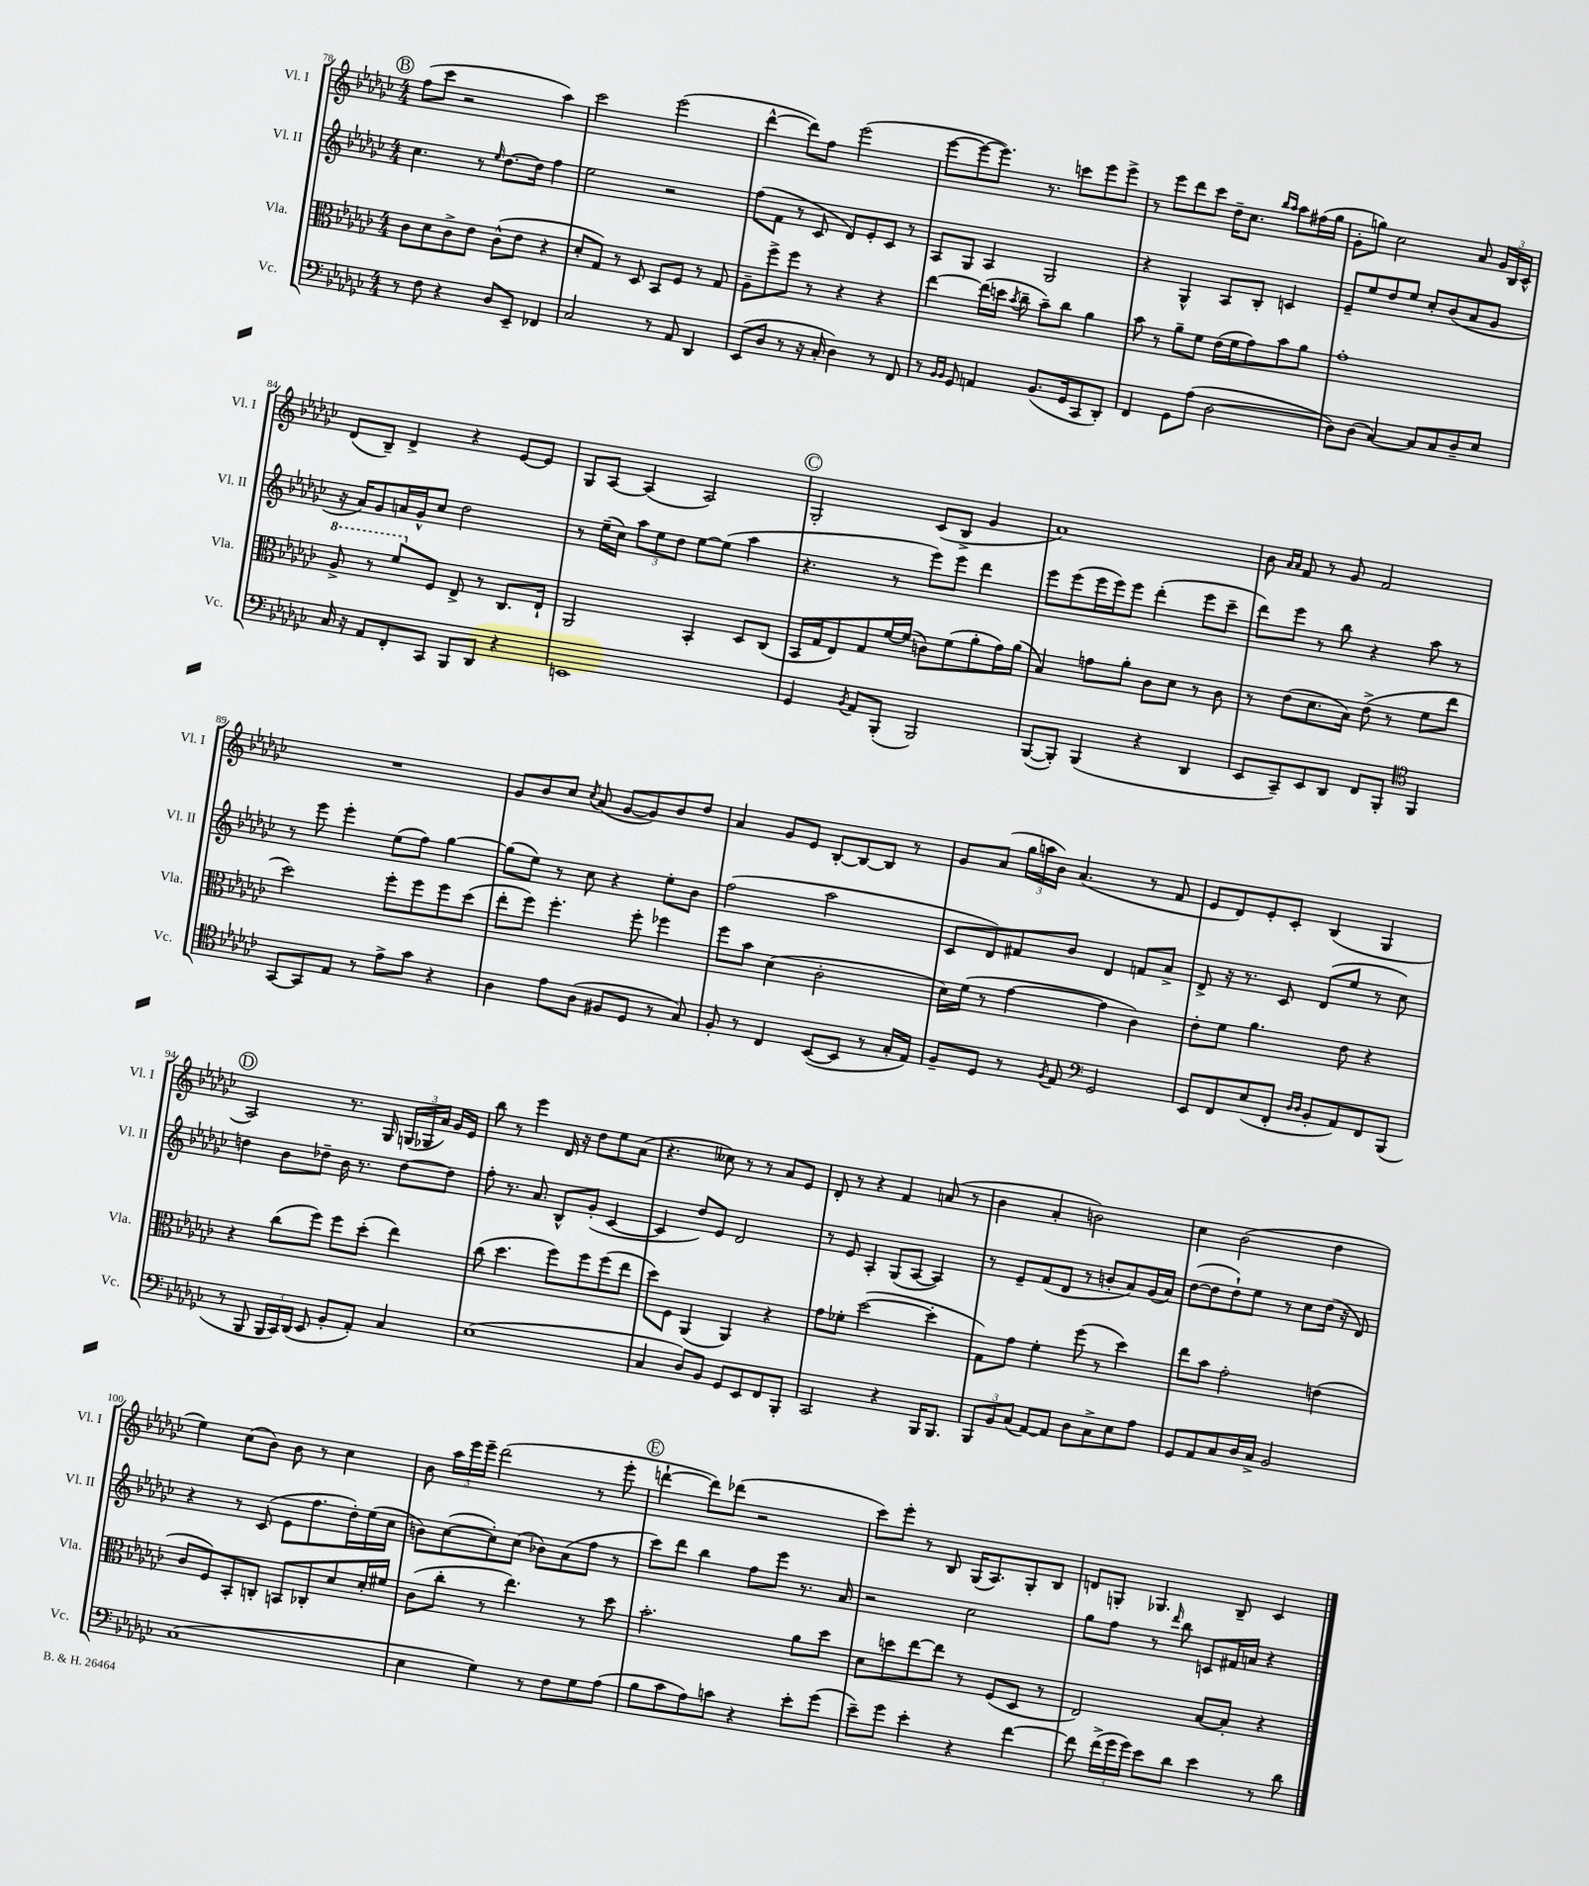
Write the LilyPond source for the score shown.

<<
\new StaffGroup <<
\new Staff = "s0" \with { instrumentName = "Vl. I" shortInstrumentName = "Vl. I" } {
    \clef treble \key ges \major \numericTimeSignature \time 4/4
    \autoBeamOff \mark \markup { \circle "B" } f''8[( ces'''8] r2 aes''4) |
    ces'''2 ees'''2( |
    des'''4~-^ des'''8[) f''8] ees'''2( |
    ees'''8[~ ees'''8~ ees'''8.]) r8. c'''8[ ees'''8 ees'''8]-> |
    r8 ees'''8[ des'''8 ces'''8] des''16[-- ces''8.] \grace { bes''16[ aes''16] } aes''8[ fis''16( ges''16] |
    ges'8[-. g''8]) ces''2 aes'8 \tuplet 3/2 { ges'16[ bes16 ces'16]-^ } |
    des'8[( bes8]--) des'4-> r4 ees'8[~ ees'8] |
    ges8[ aes8]~ aes4( aes2) |
    \mark \markup { \circle "C" } ges2-. ces'8[( bes8]-> ges'4 |
    aes'1) |
    bes'8 \grace { aes'16[ aes'16] } f'8 r8 ges'8 f'2 |
    R1 |
    ges'8[ bes'8 ces''8] \acciaccatura { ces''8 } aes'8( ges'8[~ ges'8) bes'8 des''8] |
    aes'4 ges'8[ ees'8] bes8[~-. bes8~ bes8] r8 |
    ges'8[ aes'8]( \tuplet 3/2 { ges''16[ a''16 bes'16]) } aes'4.( r8 f'8 |
    ees'8[ des'8) ees'8-. ces'8]-. bes4( ges4 |
    \mark \markup { \circle "D" } aes2) r8. ges16 \tuplet 3/2 { g16[( ges16 aes'16]) } ges'16[ ees'16] |
    bes''8 r8 ees'''4 des'16 r16 des''8[ ees''8 aes'8]( |
    r4. ceses''8) r8 r8 aes'8[ ees'8] |
    des'8-. r8 r4 f'4 a'8( r8 |
    bes'4 aes'4-. b'2) |
    ces''4 bes'2( des''4 |
    ees''4) ces''8[( bes'8]) bes'8 r8 ces''4 |
    bes'8 \tuplet 3/2 { aes''16[ ees'''16 ees'''16]-- } des'''2( r8 ees'''8-. |
    \mark \markup { \circle "E" } d'''4~-! d'''8[) des'''8]( r2 |
    ces'''8[) ees'''8]-. r8 bes8 ges16[( aes8.) ges8-. bes8] |
    d'8[ g8]-. ges4. bes8-- ces'4 \bar "|." |
}
\new Staff = "s1" \with { instrumentName = "Vl. II" shortInstrumentName = "Vl. II" } {
    \clef treble \key ges \major \numericTimeSignature \time 4/4
    \autoBeamOff \mark \markup { \circle "B" } ces''4. r8 \grace { ees''16 } des''8.[~ des''16] f''4 |
    ees''2 r2 |
    f''8[( f'8] r8 ces'8 des'8[) ees'8-. ces'8] r8 |
    aes8[ ges8] aes4 ges2 |
    r4 ges4-^ aes8[ bes8]-. c'4 |
    ees'8[-- ees''8 des''8 ees''8] ces''8[-. bes'8( aes'8 ges'8] |
    r16 aes'16[) ges'8 a'16 ges'16-^ ces''8] des''2 |
    r8 ees''16[--( ces''16]) \tuplet 3/2 { aes''8[ ees''8 des''8] } ees''8[~ ees''8]( aes''4 |
    \mark \markup { \circle "C" } r4. r8 ees'''8[) ees'''8] des'''4 |
    ees'''8[ ees'''8( ees'''16 ees'''16) ees'''8] des'''4-.( ees'''8[ ces'''8]-- |
    des'''8[) ees'''8] r8 bes''8 r4 aes''8 r8 |
    r8 ees'''8 ees'''4-. ees''8[( f''8]) ges''4~ |
    ges''8[( ees''8]) r8 ces''8 r4 ees''8[-. bes'8] |
    f''2( aes''2 |
    ces'8[ des'8) fis'8 bes'8] des'4 f'8[ aes'8]-> |
    des'8-> r16 r8. ces'8 des'8[( ees''8] r8 ces''8) |
    \mark \markup { \circle "D" } d''4 bes'8[ des''8]-- bes'16 r8. des''8[~ des''8] |
    f''8-. r8. aes'8. bes8[-^ ges'8]-.( ces'4~ |
    ces'4 des''8[) ees'8] des'2 |
    r8 ees'8 aes4-. ges8[( aes8]~ aes4) |
    r8 ees'8[-- f'8( des'8] r8 b'8[-. aes'8) ges'16( aes'16]) |
    des''8[~( des''8 des''8-!) ees''8] r8 ces''8[ des''16]( r16 des'8) |
    r4 r8 ces'8( ees'8[ f''8. des''16-.) ees''16( ces''16] |
    b'8[) ces''8~( ces''8-.) ces''8]( bes'8[) aes'8( f''8] r8 |
    \mark \markup { \circle "E" } ces'''8[) des'''8] bes''4 f''8[ ees'''8] r8. aes'16 |
    r2 ces''2 |
    ges''8[ f''8] r8 \grace { des'''16 } bes''8 c'8[ fis'16 a'16] r4 \bar "|." |
}
\new Staff = "s2" \with { instrumentName = "Vla." shortInstrumentName = "Vla." } {
    \clef alto \key ges \major \numericTimeSignature \time 4/4
    \autoBeamOff \mark \markup { \circle "B" } ces'8[ des'8 ces'8-> ees'8] ces'8[-^( ees'8] r4 |
    des'8[-. ges8]) r8 des8 bes,8[ f8] r8 ges8 |
    aes8[-- f''8-> f''8] r8 r4 r4 |
    ees''4~ ees''16[( d''16] \acciaccatura { bes'8 } ces''8-- bes'8[--) ces''8] aes'4 |
    bes'8 r8 aes'8[-- f'8] ees'16[( f'16 ges'8) bes'8 aes'8] |
    ges'1-. |
    \ottava #1 aes'8-> r8 f''8[ \ottava #0 f8] ees8-> r8 ces8.[ ees16]-! |
    aes,2 bes,4-. des8[ ces8]( |
    \mark \markup { \circle "C" } bes,16[ ges16 ees8) ges8 f'16~ f'16]( c'8[) f'8( aes'8-. ges'16) aes'16]( |
    bes4) g'8[ aes'8]-. ces'8[ des'8] r8 ces'8 |
    r8 ees'8[( des'8. bes16]) ees'8->( r8 f'8[ ees''8] |
    des''2) f''8[-. f''8 f''8 des''8]( |
    ees''8[-. f''8]) f''4.-. f''8-. fes''4 |
    f''8[ bes'8] des'4( ces'2-. |
    des'16[) f'16]( r8 ges'4~ ges'4 ces'4) |
    ees'8[-. f'8] aes'4. ees'8 r4 |
    \mark \markup { \circle "D" } r4 ces''8[( f''8]) f''8[ des''8]-.( ees''4) |
    ces''8( des''4. f''8[) f''8 f''8( ees''8] |
    des''8[) f8] aes,4( aes,4) r4 |
    ges'8[ fes'8]-. des''2~( des''4-. |
    ges8[) ges'8] f'4-. f''8( r8 des''4) |
    ees''8[ bes'8] ges'2-. e'4( |
    ces'8[ f8) bes,8-. c8]-. b,8[ ces8-. des'8 des'16-. fis'16] |
    ces'8[( ces''8]-. r8 ees''4.) r8 des''8 |
    \mark \markup { \circle "E" } bes'2.-. aes'8[ des''8] |
    des'8[ d''8 ees''8~ ees''8] r8 f8[( des8] r8 |
    ees2) bes8[~ bes8]-. r4 \bar "|." |
}
\new Staff = "s3" \with { instrumentName = "Vc." shortInstrumentName = "Vc." } {
    \clef bass \key ges \major \numericTimeSignature \time 4/4
    \autoBeamOff \mark \markup { \circle "B" } r8 f8 r4 des8[ ees,8]-- fes,4 |
    ces2 r8 aes,8 des,4 |
    ees,8[( des8] r8 r16 ces16-. des4) r8 f,8 |
    r8 \grace { bes,16[ bes,16] } ges,8 a,4 bes,8.[( ges,16 ces,8 des,8]-.) |
    f,4 ges,8[ aes8]( des2~ |
    des8[) des8]( ces4~) ces8[ ces8 des8-- ees8] |
    ces16 r16 aes,8[ f,8-. ces,8] bes,,8[ des,8] r4 |
    e,1 |
    \mark \markup { \circle "C" } ges,4 \acciaccatura { bes,8 } aes,8[ bes,,8]-.( bes,,2) |
    bes,,8[~( bes,,8]-.) bes,,4( r4 des,4 |
    ees,8[ ces,8--) ees,8 des,8] f,8[ bes,,8]-. \clef tenor f,4 |
    ges,8[~ ges,8 ees8] r8 ees'8[-> ges'8] r4 |
    aes4 ees'8[ aes8]( fis8[ des8] r8 ges8) |
    f8-. r8 ces4 bes,8[~( bes,8] r8 ges16[-. ees16]) |
    f8[-- des8] r8 \acciaccatura { f8 } ees8 \clef bass ges,2 |
    ees,8[ f,8 ees8( f,8]-. \grace { des16[ des16] } bes,8[-. aes,8) f,8 bes,,8]( |
    \mark \markup { \circle "D" } r8 bes,,8 \tuplet 3/2 { bes,,16[ ces,16) des,16]( } ees,8 bes,8[-. aes,8]-.) ces4 |
    ees1( |
    ces4 des8[) bes,8] ges,8[ ees,8 f,8 bes,,8]-. |
    ces,2 r4 bes,,16[ bes,,8.] |
    \tuplet 3/2 { bes,,8[ bes,8 ces8]( } aes,8[~) aes,8] des8[ ces8-> ees8 aes8] |
    ges,8[ aes,8 ces8 des16 ces16]-> bes,2 |
    ces1( |
    ees4 ges4) r8 f8[ ges8 aes8]( |
    \mark \markup { \circle "E" } bes8[ ces'8 aes8) c'8] r4 ees'8[-. ges'8]( |
    ees'8[--) ges'8] ees'4-. r4 f'4~ |
    f'8 \tuplet 3/2 { f'16[->( ges'16 ges'16]) } ees'8[ des'8] ees'4 r8 des'8 \bar "|." |
}
>>
>>
\layout { \context { \Score currentBarNumber = #78 } }
